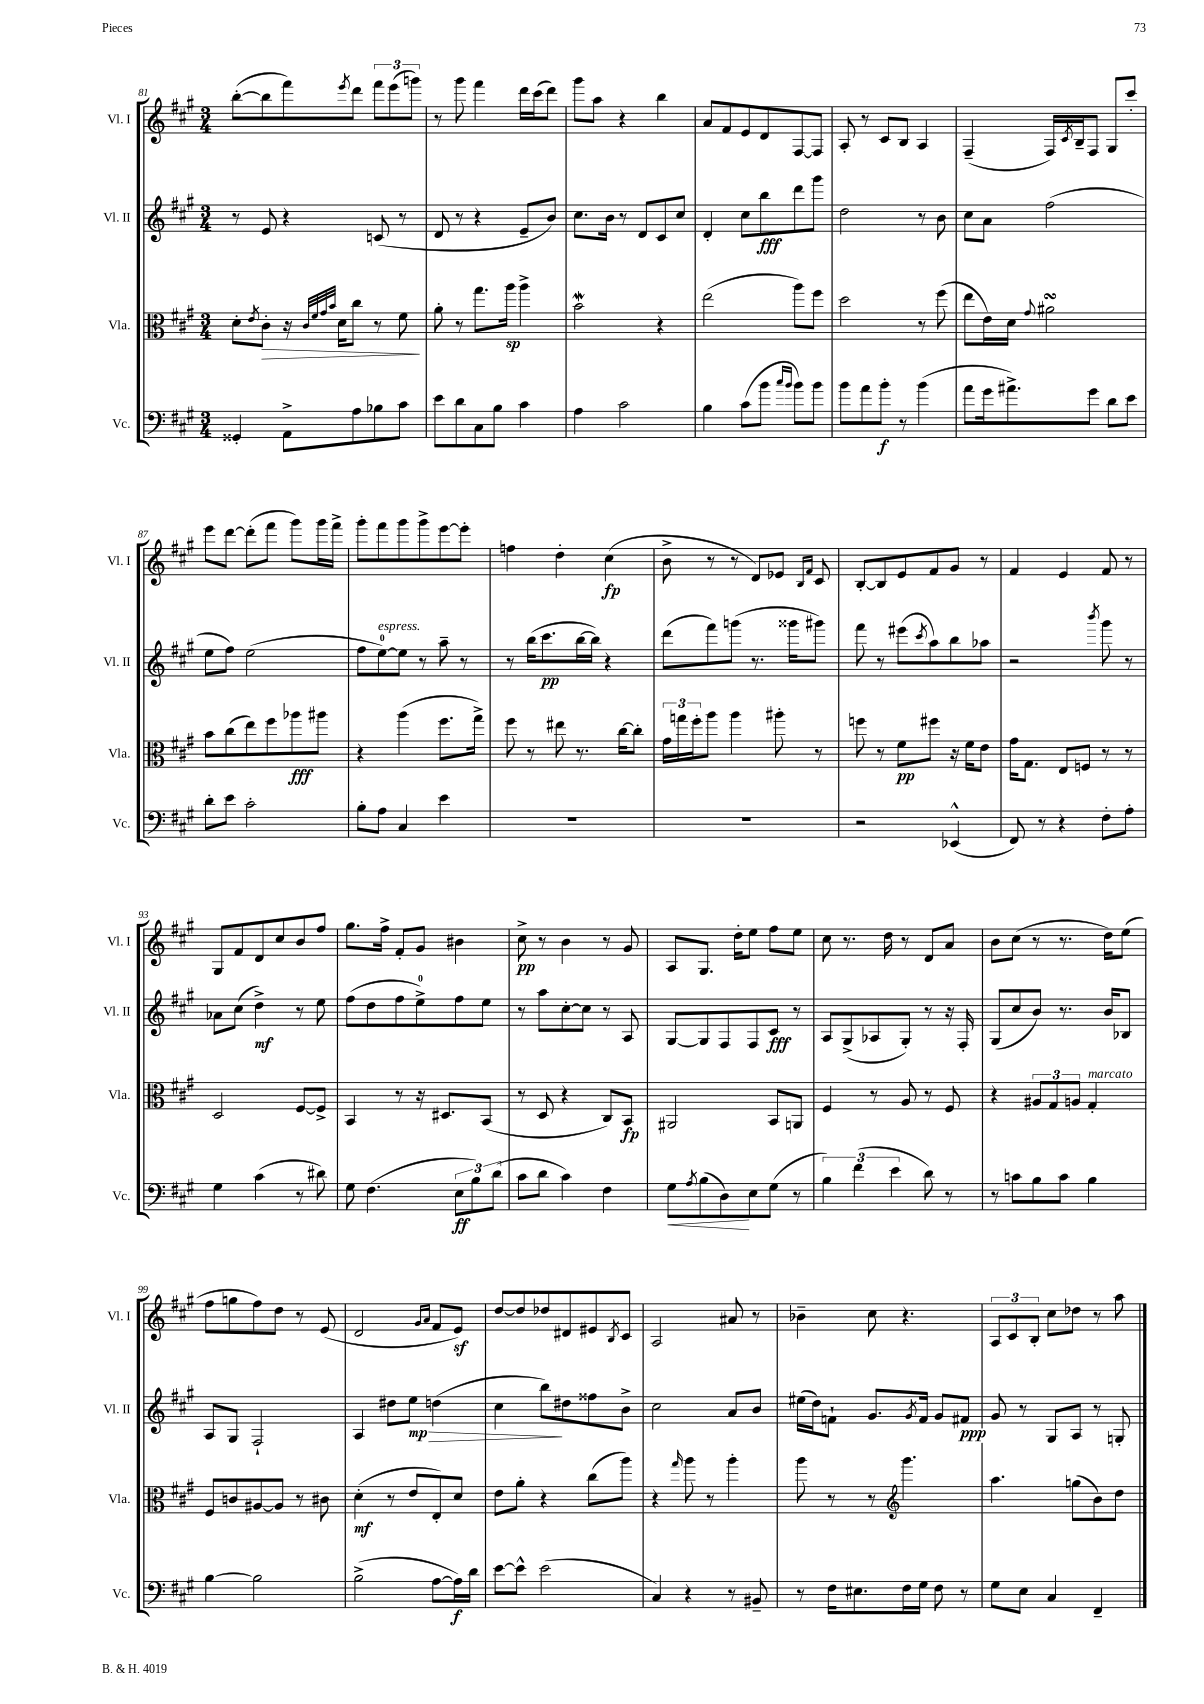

**kern	**kern	**kern	**kern
*staff4	*staff3	*staff2	*staff1
*clefF4	*clefC3	*clefG2	*clefG2
*k[f#c#g#]	*k[f#c#g#]	*k[f#c#g#]	*k[f#c#g#]
*M3/4	*M3/4	*M3/4	*M3/4
4GG##'/	8d'\L	8r	([8bb'\L
.	8qe/	.	.
.	8c#'\J	8e/	8bb\]
8AA^\L	16r	4r	8fff#\)
.	32qqc#/LLL	.	.
.	32qqf#/	.	.
.	32qqg#/	.	.
.	32qqb/JJJ	.	.
.	16d\LK	.	.
.	.	.	8qeee/
8A\	8cc#\J	.	8ddd\J
8B-\	8r	(8c/	12fff#\L
.	.	.	(12eee\
8c#\J	8f#\	8r	.
.	.	.	12ggg\J)
=	=	=	=
8e\L	8a'\	8d/	8r
8d\	8r	8r	8ggg#\
8C#\	8.gg#\L	4r	4fff#\
8B\J	.	.	.
.	16aa\Jk	.	.
4c#\	4aa^\	8e~/L	16ddd\LL
.	.	.	(16ccc#\J
.	.	8b/J)	8ddd\J)
=	=	=	=
4A\	2b\	8.cc#\L	8ggg#\L
.	.	.	8aa\J
.	.	16b\Jk	.
2c#\	.	8r	4r
.	.	8d/L	.
.	4r	8c#/	4bb\
.	.	8cc#/J	.
=	=	=	=
4B\	(2ee\	4d'/	8a/L
.	.	.	8f#/
(8c#\L	.	8cc#\L	8e/
8b\J	.	8bb\	8d/
16qqcc#/LL	.	.	.
16qqb/JJ	.	.	.
8b\L)	8aa\L)	8ddd\	[8F#/
8b\J	8ff#\J	8ggg#\J	8F#/]J
=	=	=	=
8b\L	2dd\	2dd\	8A'/
8a\	.	.	8r
8b'\J	.	.	8c#/L
8r	.	.	8B/J
(4b\	8r	8r	4A/
.	(8ff#\	8b\	.
=	=	=	=
8a\L	8ee\L	8cc#\L	(4F#~/
16g#\k	16e\L)	8a\J	.
8.a#^\)	16d\JJ	.	.
.	8qqg#/	.	.
.	2a#\	(2ff#\	16F#/LL)
.	.	.	8qc#/
.	.	.	16B~/J
8g#\J	.	.	8F#/J
8d\L	.	.	8G#/L
8e\J	.	.	8ccc#'/J
=	=	=	=
8d'\L	8b\L	8ee\L	8eee\L
8e\J	(8cc#\	8ff#\J)	[8ddd\J
2c#'\	8ee\)	(2ee\	(8ddd'\]L
.	8ff#\	.	8fff#\J
.	8aa-\	.	8ggg#\L)
.	8aa#\J	.	16ggg#\L
.	.	.	16fff#^\JJ
=	=	=	=
8B'\L	4r	8ff#\L	8ggg#'\L
8A\J	.	[8ee\)	8fff#\
4C#/	(4aa\	8ee\]J	8ggg#\
.	.	8r	8ggg#^\
4e\	8.ff#\L	8aa~\	[8eee\
.	.	8r	8eee'\]J
.	16gg#^\Jk)	.	.
=	=	=	=
2.r	8ff#\	8r	4ff\
.	8r	(16bb\LK	.
.	.	8.ccc#\	.
.	8ee#\	.	4dd'\
.	8.r	[16bb\L	.
.	.	16bb\]JJ)	.
.	.	4r	(4cc#\
.	[16cc#\LK	.	.
.	8cc#'\]J	.	.
=	=	=	=
2.r	24g#\LL	(8ddd\L	8b^\
.	24gg\	.	.
.	24ff#'\J	.	.
.	8aa\J	8fff#\)	8r
.	4aa\	(8ggg\J	8r
.	.	8.r	8d/L)
.	8aa#'\	.	8e-/J
.	.	16ggg##\LK	.
.	.	.	16qqB/LL
.	.	.	16qqf#/JJ
.	8r	8ggg#\J)	8c#/
=	=	=	=
2r	8ff\	8fff#\	[8B'/L
.	8r	8r	8B/]
.	8f#\L	(8eee#\L	8e/
.	.	8qccc#/	.
.	8ff#\J	8aa\)	8f#/
(4EE-^^/	16r	8bb\	8g#/J
.	16f#\LK	.	.
.	8e\J	8aa-\J	8r
=	=	=	=
8FF#/)	16g#\LK	2r	4f#/
.	8.G#\J	.	.
8r	.	.	.
4r	8E/L	.	4e/
.	8F/J	.	.
.	.	8qbbb/	.
8F#'\L	8r	8ggg#\	8f#/
8A'\J	8r	8r	8r
=	=	=	=
4G#\	2D/	8a-\L	8G#/L
.	.	(8cc#\J	8f#/
(4c#\	.	4dd^\)	8d/
.	.	.	8cc#/
8r	[8F#/L	8r	8b/
8d#\)	8F#^/]J	8ee\	8ff#/J
=	=	=	=
8G#\	4BB/	(8ff#\L	8.gg#\L
(4.F#\	.	8dd\	.
.	.	.	16ff#^\Jk
.	8r	8ff#\	8f#'/L
.	16r	8ee^\)	8g#/J
.	8.D#/L	.	.
12E\L	.	8ff#\	4b#\
12B\)	.	.	.
.	(8BB/J	8ee\J	.
(12d\J	.	.	.
=	=	=	=
8c#\L	8r	8r	8cc#^\
8d\J	8D/	8aa\L	8r
4c#\)	4r	[8cc#'\	4b\
.	.	8cc#\]J	.
4F#\	8C#/L)	8r	8r
.	8BB/J	8A/	8g#/
=	=	=	=
8G#\L	2AA#/	[8G#/L	8A/L
8qA/	.	.	.
(8B\	.	8G#/]	8.G#/J
8D\)	.	8F#/	.
.	.	.	16dd'\LK
8E\	.	8F#/	8ee\J
(8G#\J	8BB/L	8c#/J	8ff#\L
8r	8AA/J	8r	8ee\J
=	=	=	=
6B\)	4F#/	8A/L	8cc#\
.	.	(8G#^/	8.r
(6f#\	.	.	.
.	8r	8A-/	.
.	.	.	16dd\
6e\	.	.	.
.	8A/	8G#'/J)	8r
8d\)	8r	8r	8d/L
8r	8F#/	16r	8a/J
.	.	16F#'/	.
=	=	=	=
8r	4r	(8G#/L	8b\L
8c\L	.	8cc#/	(8cc#\J
8B\	12A#/L	8b/J)	8r
.	12G#/	.	.
8c\J	.	8.r	8.r
.	12A/J	.	.
4B\	4G#'/	.	.
.	.	16b/LK	16dd\LK)
.	.	8B-/J	(8ee\J
=	=	=	=
[4B\	8F#/L	8A/L	8ff#\L
.	8c/	8G#/J	8gg\
2B\]	[8A#/	2F#`/	8ff#\)
.	8A#/]J	.	8dd\J
.	8r	.	8r
.	8c#\	.	(8e/
=	=	=	=
(2B^\	(4d'\	4A/	2d/
.	8r	8dd#\L	.
.	8e/L	8ee\J	.
.	.	.	16qqg#/LL
.	.	.	16qqa/JJ
[8A\L	8E'/)	(4dd\	8f#/L
16A\]L)	8d/J	.	8e/J)
16d\JJ	.	.	.
=	=	=	=
[8e\L	8e\L	4cc#\	[8dd/L
8e^^\]J	8a'\J	.	8dd/]
(2e\	4r	8bb\L)	8dd-/
.	.	8dd#\	8d#/
.	(8cc#\L	8ff##\	8e#/
.	.	.	8qB/
.	8aa\J)	8b^\J	8c#/J
=	=	=	=
4C#/)	4r	2cc#\	2A/
.	16qqgg#/	.	.
4r	8aa\	.	.
.	8r	.	.
8r	4aa'\	8a/L	8a#/
8BB#~/	.	8b/J	8r
=	=	=	=
8r	8aa\	(16ee#\LL	4b-~\
.	.	16dd\J)	.
16F#\LK	8r	8f`\J	.
8.E#\	.	.	.
.	8r	8.g#/L	8cc#\
*	*clefG2	*	*
16F#\L	4.ggg#\	.	4.r
.	.	8qg#/	.
16G#\JJ	.	16f/Jk	.
8F#\	.	8g#/L	.
8r	.	8f#/J	.
=	=	=	=
8G#\L	4.aa\	8g#/	12A/L
.	.	.	12c#/
8E\J	.	8r	.
.	.	.	12B'/J
4C#/	.	8G#/L	8cc#\L
.	(8gg\L	8A/J	8dd-\J
4FF#~/	8b\)	8r	8r
.	8dd\J	8G'/	8aa\
==	==	==	==
*-	*-	*-	*-
